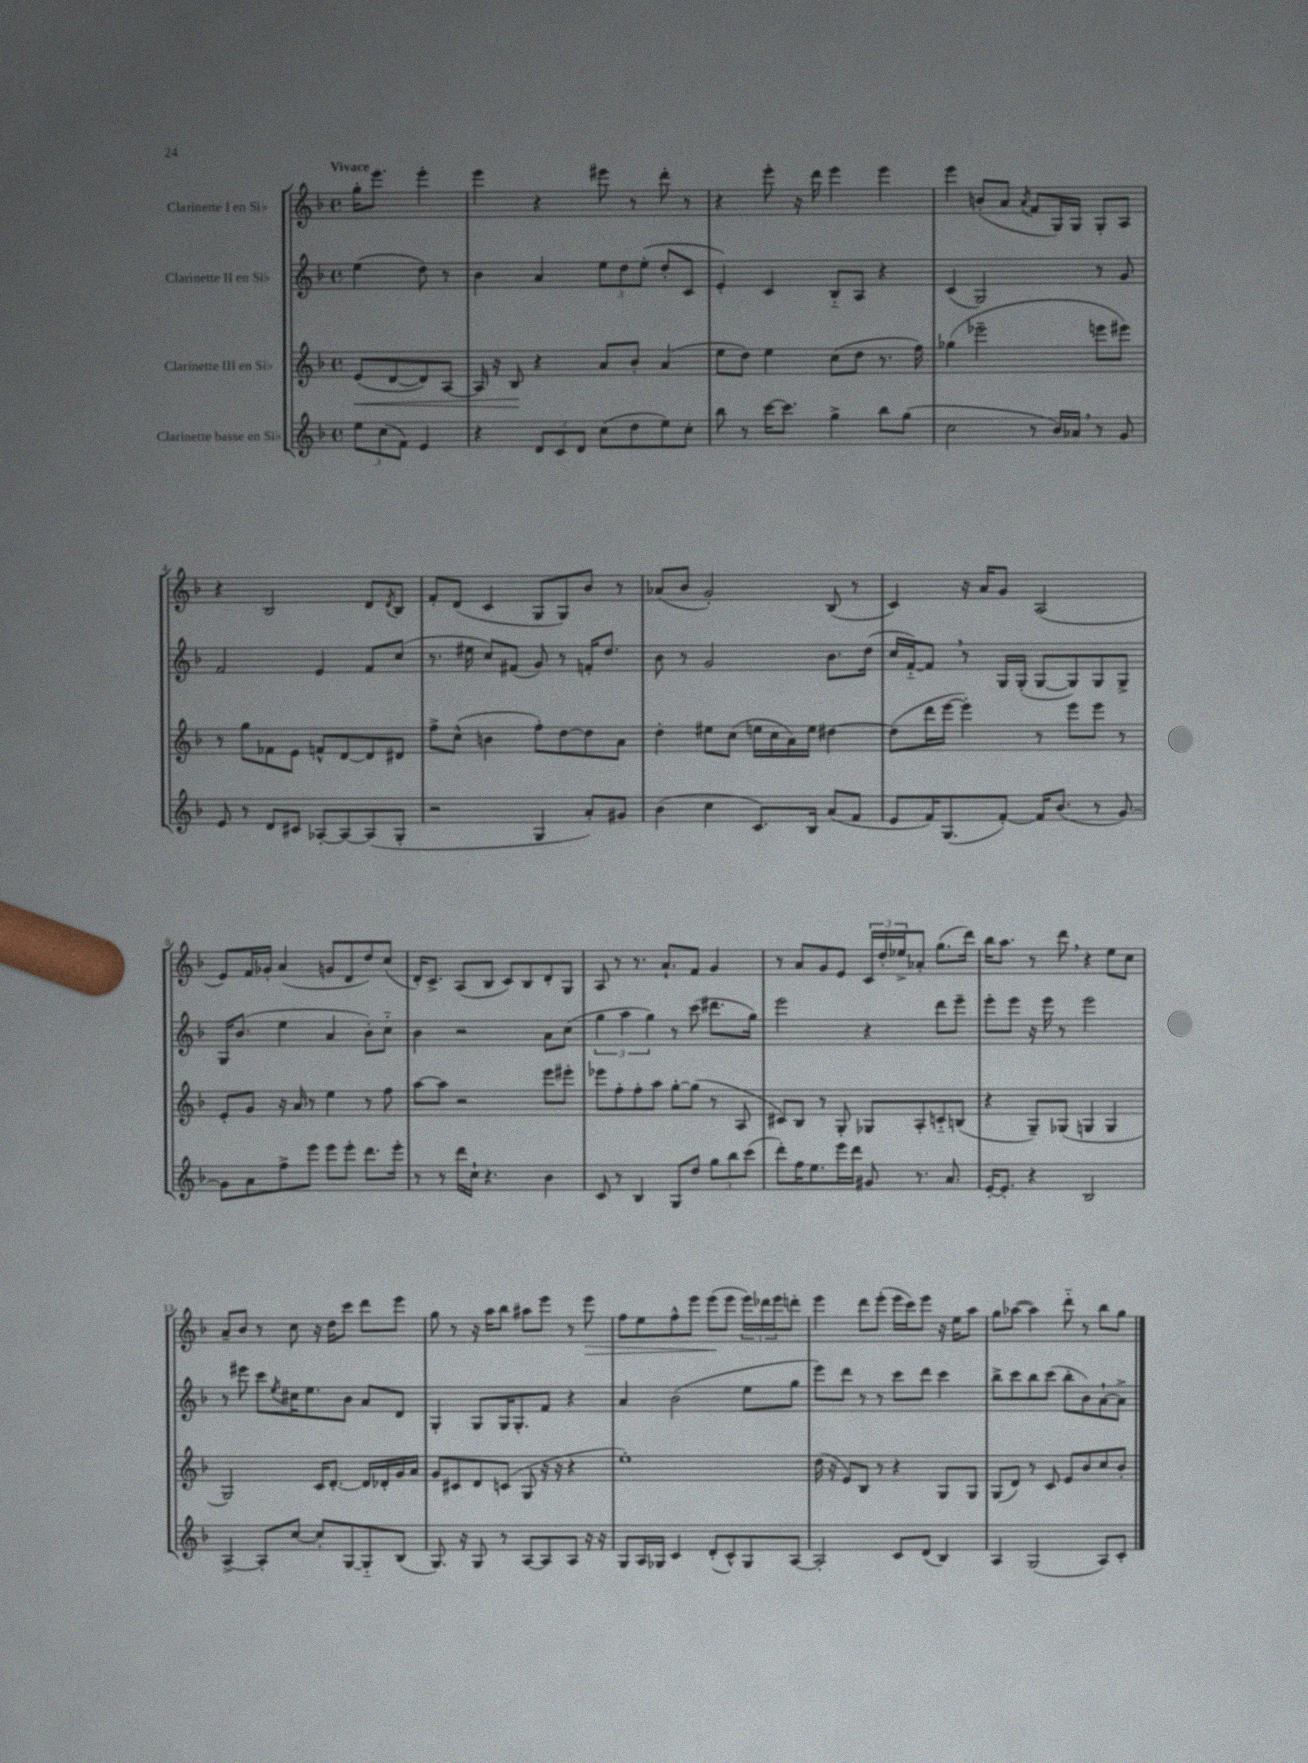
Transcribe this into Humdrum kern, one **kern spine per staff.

**kern	**kern	**dynam	**kern	**kern	**dynam
*part4	*part3	*part3	*part2	*part1	*part1
*staff4	*staff3	*staff3	*staff2	*staff1	*staff1
*I"Clarinette basse en Si♭	*I"Clarinette III en Si♭	*	*I"Clarinette II en Si♭	*I"Clarinette I en Si♭	*
*clefG2	*clefG2	*	*clefG2	*clefG2	*
*k[b-]	*k[b-]	*	*k[b-]	*k[b-]	*
*M4/4	*M4/4	*	*M4/4	*M4/4	*
*met(c)	*met(c)	*	*met(c)	*met(c)	*
=	=	=	=	=	=
!	!	!	!	!LO:TX:a:B:t=Vivace	!
!	!	!LO:HP:b	!	!	!
12ee\L	(8e/L	<	(4ee\	16gg'\KL	.
.	.	.	.	8.eee\J	.
(12cc\	.	.	.	.	.
.	[8d/	.	.	.	.
12f\J)	.	.	.	.	.
4e/	8d/])	.	8dd\)	4eee'\	.
.	[8A/J	.	8r	.	.
=1	=1	=1	=1	=1	=1
4r	16A/]	.	4b-\	4eee\	.
.	16r	.	.	.	.
.	8B-/	.	.	.	.
12d/L	4r	[	4a/	4r	.
12c/	.	.	.	.	.
12d/J	.	.	.	.	.
(8cc\L	8a/L	.	12ee\L	8eee#X\	.
.	.	.	12dd\	.	.
8dd\	8b-'/J	.	.	8r	.
.	.	.	(12ee'\J	.	.
8ee\)	(4a/	.	8dd'/L	8ddd'\	.
8cc'\J	.	.	8c/J	8r	.
=2	=2	=2	=2	=2	=2
8bb-\	8ee\L	.	4e'/)	4r	.
8r	8dd\J)	.	.	.	.
[16ccc\KL	4ee\	.	4c/	8eee'\	.
8.ccc\J]	.	.	.	.	.
.	.	.	.	16r	.
.	.	.	.	16ddd\	.
4gg^\	(8cc\L	.	8B-/L	4eee\	.
.	8dd\J	.	8A/J	.	.
8bb-\L	8.r	.	4r	4eee\	.
(8gg\J	.	.	.	.	.
.	16ff\)	.	.	.	.
=3	=3	=3	=3	=3	=3
2cc\	(4gg-X\	.	(4c/	4eee\	.
.	2eee-X~\	.	2G/)	(8bn'/L	.
.	.	.	.	8a/J	.
.	.	.	.	8qa/	.
8r	.	.	.	8f/L	.
16b-/LL)	.	.	.	16G/L)	.
16a-X,/JJ	.	.	.	16G/JJ	.
8r	8eeen\L	.	8r	8G'/L	.
8g/	8eee#X\J)	.	8g/	8A/J	.
!!LO:LB:g=z
=4	=4	=4	=4	=4	=4
8e/	8r	.	2f/	4r	.
8r	8gg\L	.	.	.	.
8d/L	8f-X\	.	.	2B-/	.
8c#X/J	8e\J	.	.	.	.
[8A-X'/L	8fn^^/L	.	4e/	.	.
8A-/_	[8d/	.	.	.	.
(8A-/]	8d/]	.	8f/L	8d/L	.
.	.	.	.	8qd/	.
8G'/J	8d#X/J	.	(8cc/J	8B-/J	.
=5	=5	=5	=5	=5	=5
2r	8ff^\L	.	8.r	8f'/L	.
.	(8cc^^\J	.	.	(8d/J	.
.	.	.	16ee#X\	.	.
.	4bn\	.	8cc/L)	4c/	.
.	.	.	(8f#X/J	.	.
4G/	8ff'\L)	.	8g/)	8G/L	.
.	[8dd\	.	8r	8G/)	.
8a'/L)	8dd\]	.	16fn'/KL	8b-/J	.
.	.	.	8.dd/J	.	.
8g#X/J	8a\J	.	.	8r	.
=6	=6	=6	=6	=6	=6
(4b-\	4dd'\	.	8b-\	(8a-X/L	.
.	.	.	8r	8b-/J	.
4cc\	8ee#X\L	.	2g/	2g'/)	.
.	(8cc\J	.	.	.	.
8.c/L)	16een\LL	.	.	.	.
.	16cc\	.	.	.	.
.	16a\)	.	.	.	.
16B-/Jk	16ee\JJ	.	.	.	.
(8a/L	[4dd#X\	.	8.b-\L	(8B-/	.
8f/J	.	.	.	8r	.
.	.	.	(16dd\Jk	.	.
=7	=7	=7	=7	=7	=7
8e/L	(8dd#\L]	.	16cc/LL	4c/)	.
.	.	.	[16f/J)	.	.
16f/K)	16ddd\L	.	8f,/J]	.	.
(8.G/	[16eee\JJ	.	.	.	.
.	4eee'\])	.	8r	16r	.
.	.	.	.	16a/KL	.
[8f'/J)	.	.	16G/LL	8g/J	.
.	.	.	(16G'/JJ	.	.
16f/KL]	8r	.	[8G/L	(2A/	.
(8.b-/J	.	.	.	.	.
.	8eee\L	.	8G/])	.	.
8r	8eee\J	.	8G/	.	.
[8g/)	8r	.	8G^/J	.	.
!!LO:LB:g=z
=8	=8	=8	=8	=8	=8
8g\L]	8e'/L	.	16G/KL	8e/L)	.
.	.	.	(8.b-/J	.	.
8a\	8g/J	.	.	16f/L	.
.	.	.	.	16g-X'/JJ	.
8ff^\	16r	.	4ee\	(4a/	.
.	16a/	.	.	.	.
8eee\J	8r	.	.	.	.
8eee\L	4ee\	.	4a/	8gn/L	.
8eee'\J	.	.	.	8d/	.
8.ddd\L	8r	.	8b-'\L)	8dd/)	.
.	8ff\	.	8cc\J	(8cc/J	.
16eee'\Jk	.	.	.	.	.
=9	=9	=9	=9	=9	=9
8r	[8aa\L	.	4b-\	16d'/KL)	.
.	.	.	.	8.c^/J	.
8r	8aa\J]	.	.	.	.
16ddd\LL	2r	.	2r	(8A/L	.
16cc`\JJ	.	.	.	.	.
4.r	.	.	.	8B-/J	.
.	.	.	.	8c/L)	.
.	.	.	.	8B-/	.
4b-\	8eee\L	.	8a\L	8d'/	.
.	8eee#X'\J	.	(8cc\J	8G/J	.
=10	=10	=10	=10	=10	=10
8c/	8eee-X\L	.	6gg\	8A/	.
8r	8ff'\	.	.	8r	.
.	.	.	6aa\	.	.
4B-/	8ff'\	.	.	8.r	.
.	.	.	6gg\)	.	.
.	8aa\J	.	.	.	.
.	.	.	.	8.a`/L	.
8G/L	[8gg'\L	.	8r	.	.
8dd/J	(8gg\J]	.	(8ccc\	8f/J	.
12gg\L	8r	.	8.ddd#X\L	4g/	.
12bb-\	.	.	.	.	.
.	8A/	.	.	.	.
(12ccc\J	.	.	.	.	.
.	.	.	16gg\Jk)	.	.
=11	=11	=11	=11	=11	=11
8ddd'\L)	8c#X/L)	.	2eee\	8r	.
16ff\K	8B-/J	.	.	8a/L	.
8.ee\	.	.	.	.	.
.	8r	.	.	8g/	.
16eee\L	8G'/	.	.	8e/J	.
16ddd\JJ	.	.	.	.	.
8g#X/	8G-X/L	.	4r	24c/LL	.
.	.	.	.	24dd'/	.
.	.	.	.	24ee-X^/J	.
8.r	8A'/	.	.	8a-X'/J	.
.	8cn/	.	8ddd\L	(8.gg\L	.
8.a/	.	.	.	.	.
.	(8Bn/J	.	8eee~\J	.	.
.	.	.	.	16ddd\Jk)	.
=12	=12	=12	=12	=12	=12
[16e'/KL	4r	.	8eee'\L	16bb-\KL	.
8.e'/J]	.	.	.	8.aa\J	.
.	.	.	8eee\J	.	.
4r	8G~/L)	.	16r	8r	.
.	.	.	16eee\	.	.
.	(8G-X/J	.	8r	8ddd,\	.
2B-/	4Gn/	.	2eee\	4r	.
.	4G/	.	.	8ee\L	.
.	.	.	.	8cc\J	.
!!LO:LB:g=z
=13	=13	=13	=13	=13	=13
[4A^/	2G/)	.	8r	8a~/L	.
.	.	.	8eee#X\	8b-/J	.
8A'/L]	.	.	8ccc\L	8r	.
.	.	.	8qee/	.	.
[8cc/J	.	.	16cc#X\K	8cc\	.
.	.	.	8.ee\	.	.
8cc'/L]	16c/KL	.	.	16r	.
.	[8.d'/J	.	.	16dd\KL	.
[8G/	.	.	8b-\J	8ccc\J	.
8G/]	16d/LL]	.	8a/L	8ddd\L	.
.	16d-X'/	.	.	.	.
(8B-/J	16g/	.	8d/J	8eee\J	.
.	16a/JJ	.	.	.	.
=14	=14	=14	=14	=14	=14
8.G/)	8g/L	.	4G'/	8gg\	.
.	8c#X/	.	.	8r	.
16r	.	.	.	.	.
8G/	8d/	.	8G/L	16r	.
.	.	.	.	16aa\KL	.
8r	(8cn/J	.	16G/K	8bb-\J	.
.	.	.	8.G'/	.	.
[8A/L	8G/	.	.	8aa#X\L	.
8A/]	16r	.	8f/J	8eee\J	.
.	16r	.	.	.	.
8A/J	4r	.	4r	8r	.
!	!	!	!	!	!LO:HP:b
16r	.	.	.	8eee\	>
16r	.	.	.	.	.
=15	=15	=15	=15	=15	=15
8G/L	1ee')	.	4a/	8ff\L	.
16A/L	.	.	.	8ee\	.
16G-X/JJ	.	.	.	.	.
4c/	.	.	(2b-\	8ff^^\	.
.	.	.	.	8eee\J	.
(8d'/L	.	.	.	(8eee\L	.
8c^^/)	.	.	.	8eee\J	]
8G-/	.	.	8ee\L	24eee\LL)	.
.	.	.	.	24ddd-X\	.
.	.	.	.	24eee\J	.
[8A/J	.	.	8gg\J	8dddn'\J	.
=16	=16	=16	=16	=16	=16
2A'/]	(16dd\	.	8eee\L)	4eee\	.
.	16r	.	.	.	.
.	8e/L)	.	8ddd\J	.	.
.	8B-/J	.	8r	8ddd\L	.
.	8r	.	8r	(8eee'\J	.
8c/L	4r	.	8ccc\L	16eee\LL	.
.	.	.	.	16ccc\J)	.
(8d/J	.	.	8ddd\J	8eee\J	.
4B-/)	8G/L	.	4ccc\	16r	.
.	.	.	.	16ee\KL	.
.	8G/J	.	.	8aa\J	.
=17	=17	=17	=17	=17	=17
4A/	(8G/L	.	8bb-^\L	8gg\L	.
.	8d/J)	.	8ccc\	([8aa-X\J	.
(2G/	8r	.	8bb-\	4aa-\])	.
.	8c/	.	(8ccc\J	.	.
.	8e/L	.	8bb-'\L	8ddd\	.
.	8b-/	.	8b-\)	8r	.
8A/L)	8cc/	.	[8a`\	8bb-\L	.
8c'/J	8b-'/J	.	8a^\J]	8gg\J	.
==	==	==	==	==	==
*-	*-	*-	*-	*-	*-
